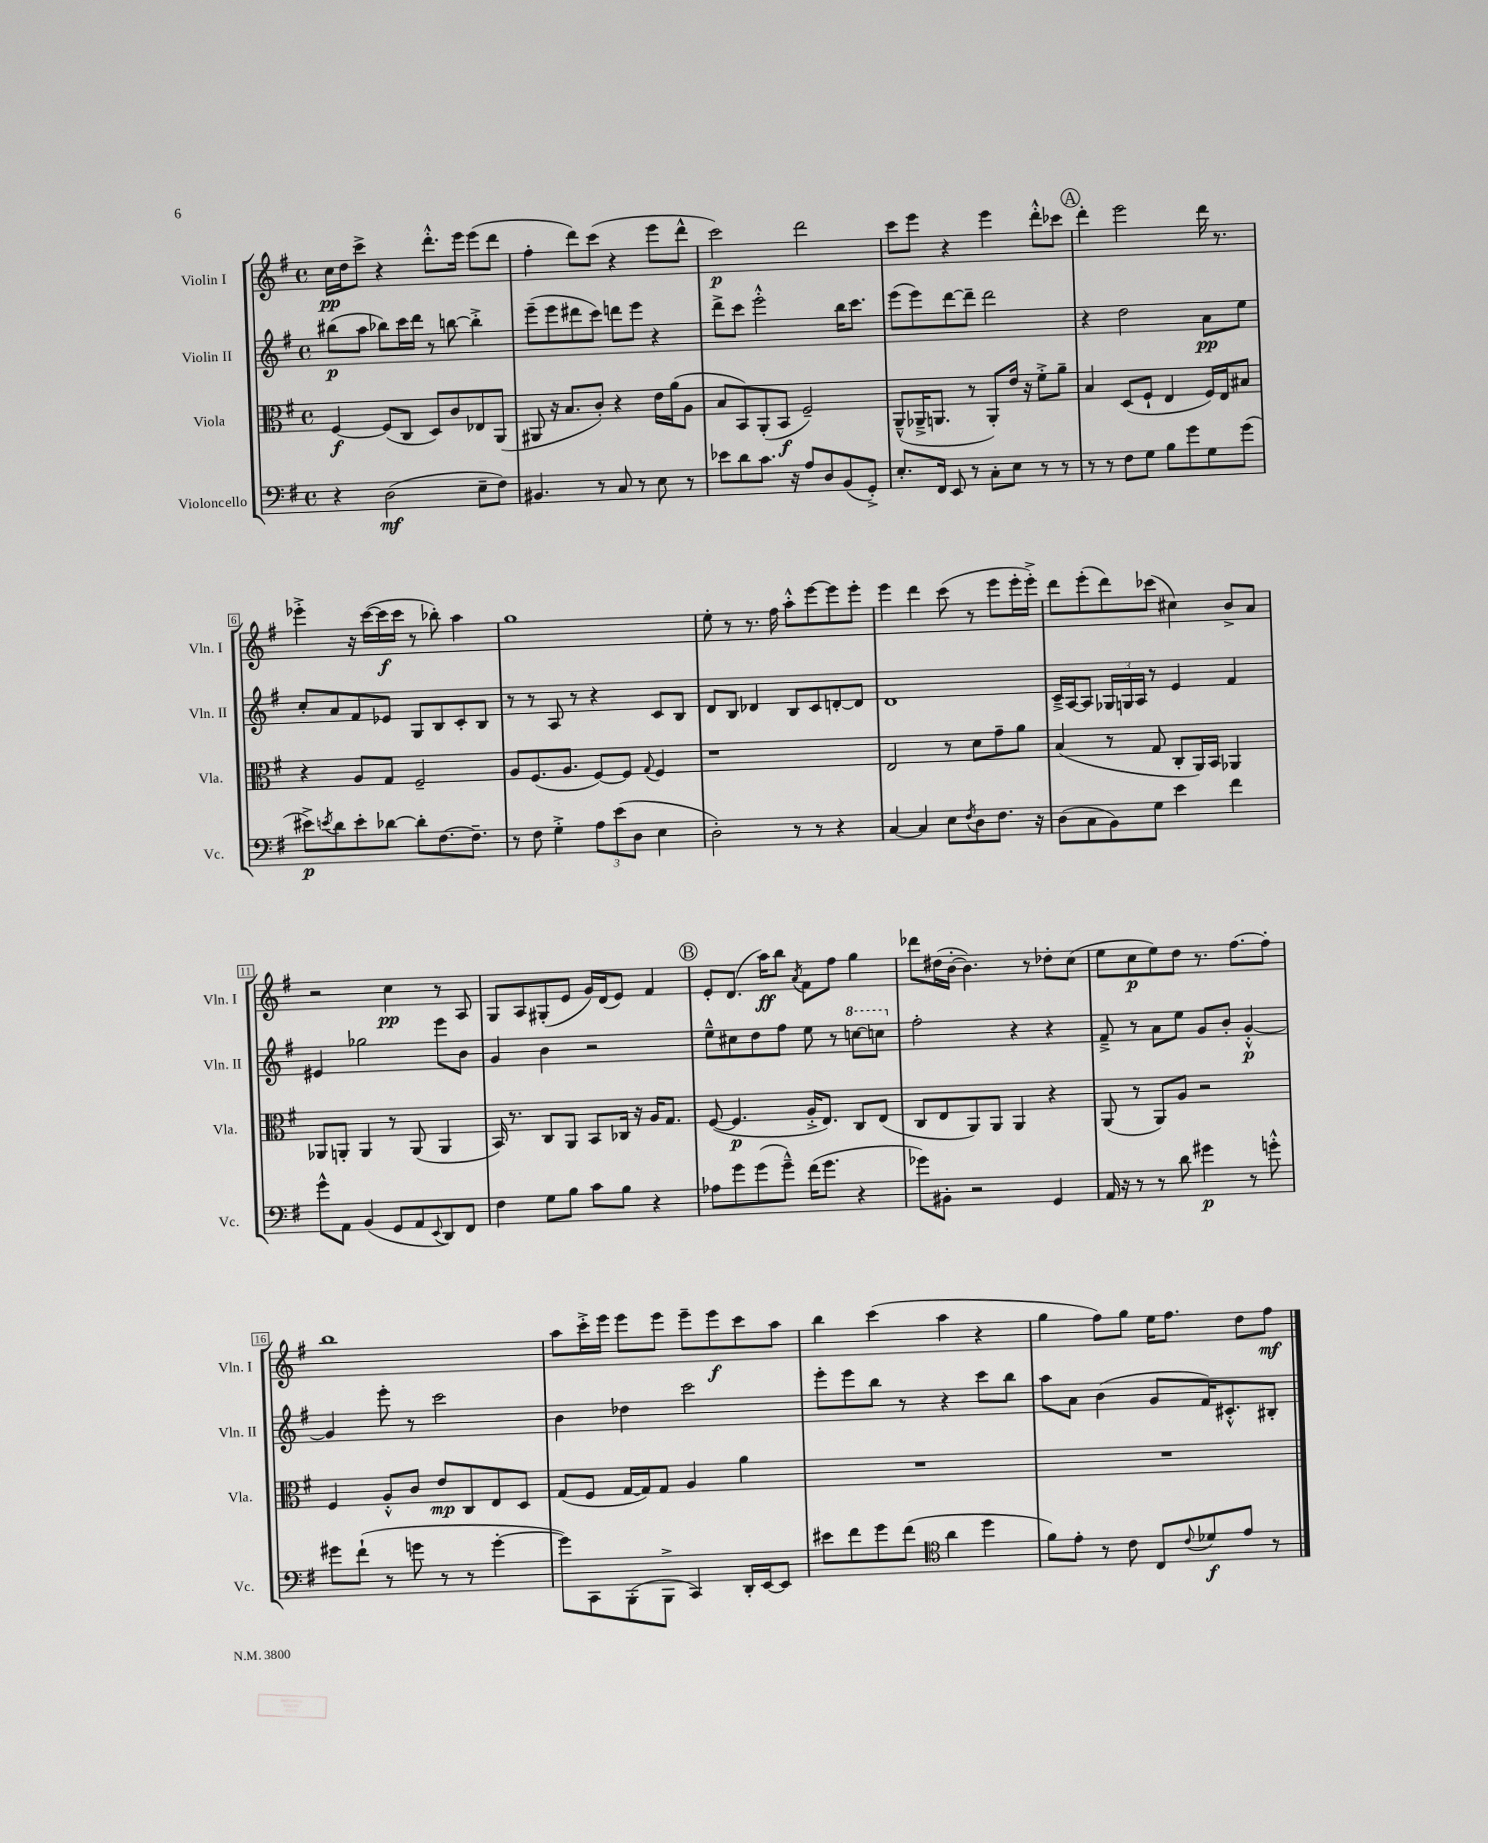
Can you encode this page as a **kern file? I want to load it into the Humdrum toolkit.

**kern	**kern	**kern	**kern
*staff4	*staff3	*staff2	*staff1
*clefF4	*clefC3	*clefG2	*clefG2
*k[f#]	*k[f#]	*k[f#]	*k[f#]
*M4/4	*M4/4	*M4/4	*M4/4
*met(c)	*met(c)	*met(c)	*met(c)
4r	[4F#	(8bb#	16cc
.	.	.	16dd
.	.	8aa	8ccc^
(2D	(8F#]	8bb-)	4r
.	8C	16ccc	.
.	.	16ddd	.
.	8D)	8r	8.ddd'^^
.	8c	[8bb	.
.	.	.	16eee
8E~	8E-	4bb'^]	(8eee
8F#)	(8AA	.	8ddd
=	=	=	=
4.BB#	8AA#	(8eee~	4ff#'
.	16r	8eee	.
.	8.B	.	.
.	.	8ddd#	8ddd)
8r	8c')	8ccc)	(8ccc
8C	4r	8ddd	4r
8r	.	8eee	.
8E	16e	4r	8eee
.	(16a	.	.
8r	8A	.	8ddd^^
=	=	=	=
8e-	8B	8ddd^	2ccc)
8d	8BB)	8ccc	.
8.c	(8AA'	2eee'^^	.
.	8BB	.	.
16r	.	.	.
8A	2F#~)	.	2ddd
8D	.	.	.
(8BB	.	16bb	.
.	.	8.ccc	.
8GG'^)	.	.	.
=	=	=	=
8.E'	(8AA~^^	(8eee	8ccc
.	16AA-~^	8eee)	8eee
16FF#	8.AA	.	.
8EE	.	[8ddd	4r
8r	8r	8ddd~]	.
8C'	8AA')	2ddd	4eee
8E	16e	.	.
.	16r	.	.
8r	8f#'^	.	8ddd'^^
8r	8a~	.	8ccc-
=	=	=	=
8r	4B	4r	4ddd'
8r	.	.	.
8F#	(8D	2dd	2eee
8G	8F#`	.	.
8B	4E	.	.
8g	.	.	.
8G	16F#)	8a	16ddd
.	16E	.	8.r
(8g	8B#	8ee	.
=	=	=	=
8e#^)	4r	8cc'	4eee-'^
8qe	.	.	.
8d	.	8a	.
8e'	8A	8f#	16r
.	.	.	([16ccc
[8d-	8G	8e-	16ccc]
.	.	.	16ccc
8d-']	2F#~	8G	8r
[8.F#	.	8B	8bb-')
.	.	8c'	4aa
8.F#~]	.	.	.
.	.	8B	.
=	=	=	=
8r	8A	8r	1gg
8F#	(8.F#	8r	.
4G'^	.	8A	.
.	8.A	.	.
.	.	8r	.
12A	[8F#)	4r	.
(12e	.	.	.
.	8F#]	.	.
12D	.	.	.
.	8qqG	.	.
4E	4F#	8c	.
.	.	8B	.
=	=	=	=
2D')	1r	8d	8ee'
.	.	8B	8r
.	.	4d-	8.r
.	.	.	16ff#
8r	.	8B	8aa'^^
8r	.	8c	[8eee
4r	.	[8d'	8eee]
.	.	8d]	8eee'
=	=	=	=
[4C	2E	1d	4eee
4C]	.	.	4ddd
8E	8r	.	(8ccc
8qF#	.	.	.
8D	8d	.	8r
8.F#	8g~	.	8eee
.	8a	.	16eee'
16r	.	.	16eee'^)
=	=	=	=
(8D	(4B	16c~^	8ddd
.	.	[16A	.
8C	.	8A]	(8eee'
8BB)	8r	24G-	8ddd)
.	.	24G	.
.	.	24A	.
8G	8G	8r	(8ccc-
4e	8C'	4e	4cc#)
.	16AA)	.	.
.	16BB	.	.
4f#	4AA-	4f#	8b^
.	.	.	8a
=	=	=	=
8g^^	8AA-	4e#	2r
8AA	8AA'	.	.
(4BB	4AA	2gg-	.
8GG	8r	.	4cc
8AA	(8AA	.	.
8qqEE	.	.	.
8DD)	4AA	8eee	8r
8FF#	.	8b	8A
=	=	=	=
4F#	16BB)	4g	8G
.	8.r	.	.
.	.	.	8A
8G	8C	4b	(8G#'
8B	8AA	.	8e
8c	8BB	2r	16g)
.	.	.	(16d
8B	16C-	.	8e)
.	16r	.	.
4r	16A	.	4f#
.	8.G	.	.
=	=	=	=
8A-	([8F#	8ee~^^	8e'
8g	4.F#]	8cc#	(8.d
(8g	.	8dd	.
.	.	.	16aa)
8g~^^)	.	8ff#	8bb
.	.	.	8qa
(16f#	16A'^	8ee	8f#
8.g	8.E)	.	.
.	.	8r	8ff#
4r	8C	[8ccc	4gg
.	(8E	8ccc]	.
=	=	=	=
8g-)	8C	2ff#'	8ddd-
8BB#'	8E	.	(16dd#
.	.	.	[16b'
2r	8AA)	.	4.b])
.	8AA	.	.
.	4AA	4r	.
.	.	.	8r
4GG	4r	4r	8dd-'
.	.	.	(8cc
=	=	=	=
16AA	(8AA	8f#~^	8ee
16r	.	.	.
8r	8r	8r	8cc
8r	8AA)	8a	8ee)
8d	8A	8ee	8dd
4g#	2r	8g	8.r
.	.	8b'	.
.	.	.	[8.ff#
8r	.	[4g'^^	.
8g'^^	.	.	8ff#']
=	=	=	=
8g#	4F#	4g]	1bb
(8f#`	.	.	.
8r	8A'^^	8eee'	.
8g	8c	8r	.
8r	8e	2ccc	.
8r	8C	.	.
[4g'	8E	.	.
.	8D	.	.
=	=	=	=
8g])	(8G	4b	8aa
8CC	8F#	.	16ccc'^
.	.	.	16eee
(8BBB'	[16G	4dd-	8eee
.	16G])	.	.
8BBB^	8G	.	8eee
4CC)	4A	2ccc	8eee~
.	.	.	8eee
16DD'	4a	.	8ccc
[16EE	.	.	.
8EE]	.	.	8aa
=	=	=	=
8e#	1r	8eee'	4bb
8f#	.	8eee	.
8g	.	8bb	(4ccc
(8f#	.	8r	.
*clefC4	*	*	*
4a	.	4r	4aa
4dd	.	8ccc	4r
.	.	8bb	.
=	=	=	=
8f#)	1r	8aa	4gg
8e'	.	8a	.
8r	.	(4b	8ff#)
8c	.	.	8gg
8C	.	8g	16ee
.	.	.	8.ff#
8qqc	.	.	.
8d-	.	16f#)	.
.	.	8.c#'^^	.
8e	.	.	8dd
8r	.	8B#'	8ff#
==	==	==	==
*-	*-	*-	*-
